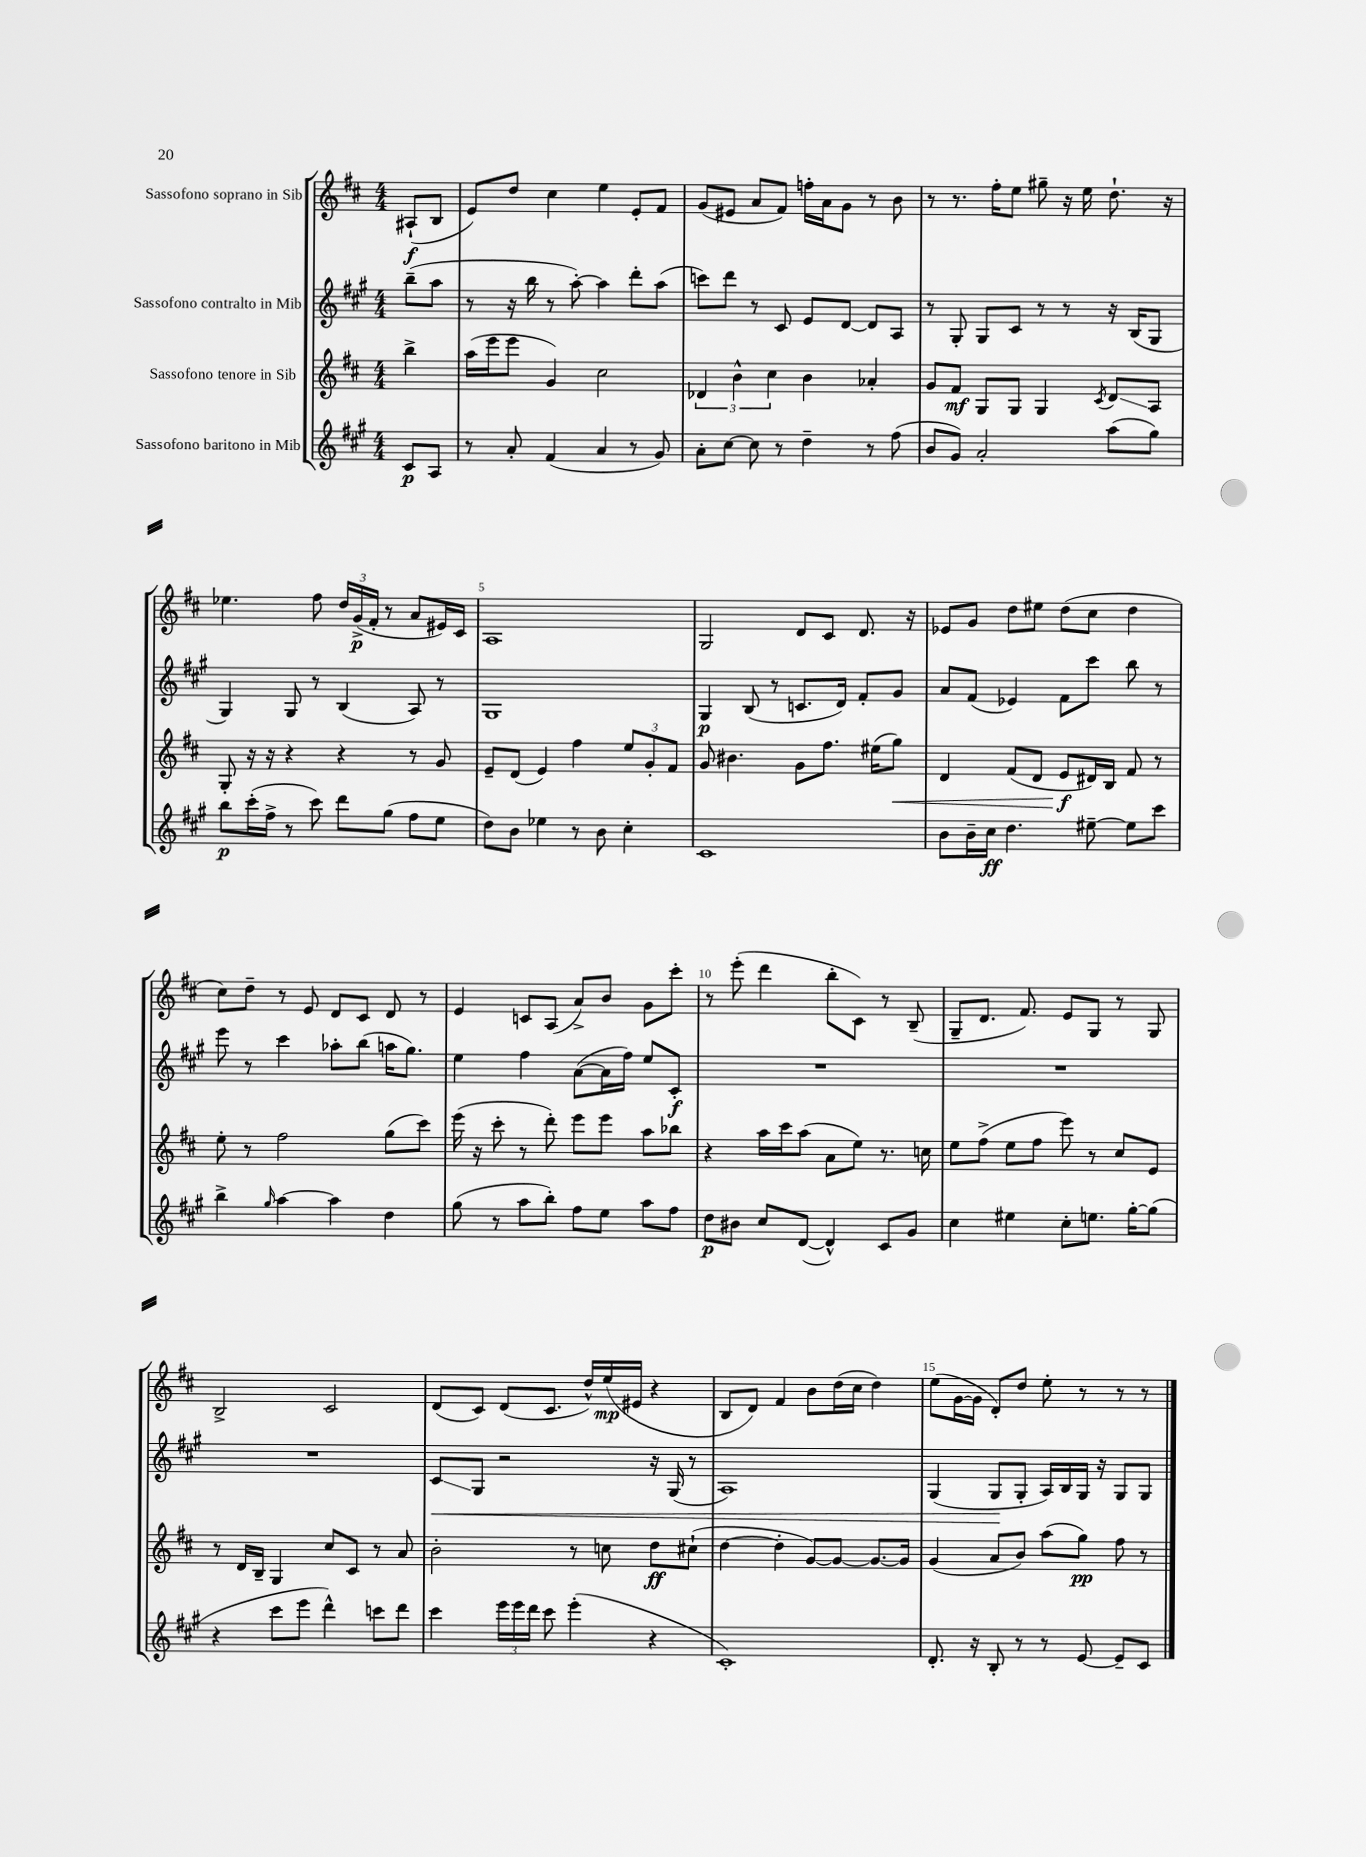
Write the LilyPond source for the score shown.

<<
\new StaffGroup <<
\new Staff = "s0" \with { instrumentName = "Sassofono soprano in Sib" } {
    \clef treble \key d \major \numericTimeSignature \time 4/4 \partial 4
    \autoBeamOff ais8[-!\f( b8] |
    e'8[) d''8] cis''4 e''4 e'8[-. fis'8] |
    g'8[( eis'8] a'8[ fis'8]) f''16[-. a'16 g'8] r8 b'8 |
    r8 r8. fis''16[-. e''8] gis''8-- r16 e''16 d''8.-! r16 |
    ees''4. fis''8 \tuplet 3/2 { d''16[ g'16->\p( fis'16]-. } r8 a'8[ eis'16) cis'16] |
    a1 |
    g2 d'8[ cis'8] d'8. r16 |
    ees'8[ g'8] d''8[ eis''8] d''8[( cis''8] d''4 |
    cis''8[) d''8]-- r8 e'8 d'8[ cis'8] d'8 r8 |
    e'4 c'8[ a8]( a'8[->) b'8] g'8[ cis'''8]-. |
    r8 e'''8-.( d'''4 b''8[-. cis'8]) r8 b8--( |
    g8[-- d'8.] fis'8.) e'8[ g8] r8 g8 |
    b2-> cis'2 |
    d'8[( cis'8]) d'8[( cis'8.] d''16[-^) e''16\mp( eis'16] r4 |
    b8[ d'8]) fis'4 b'8[ d''16( cis''16] d''4) |
    e''8[( g'16~ g'16] d'8[-.) d''8] e''8-. r8 r8 r8 \bar "|." |
}
\new Staff = "s1" \with { instrumentName = "Sassofono contralto in Mib" } {
    \clef treble \key a \major \numericTimeSignature \time 4/4 \partial 4
    \autoBeamOff b''8[--( a''8] |
    r8 r16 b''16 r8 a''8~-.) a''4 d'''8[-. a''8]( |
    c'''8[) d'''8] r8 cis'8 e'8[ d'8]~ d'8[ a8] |
    r8 gis8-. gis8[ cis'8] r8 r8 r16 b16[( gis8] |
    gis4) gis8 r8 b4( a8) r8 |
    gis1 |
    gis4\p b8( r8 c'8.[ d'16]) fis'8[-. gis'8] |
    a'8[ fis'8]( ees'4) fis'8[ cis'''8] b''8 r8 |
    e'''8 r8 cis'''4 aes''8[-. b''8]( a''16[ gis''8.]) |
    e''4 fis''4 a'8[~( a'16 fis''16]) e''8[ cis'8]-.\f |
    R1 |
    R1 |
    R1 |
    cis'8[\glissando\< gis8] r2 r16 gis16( r8 |
    a1) |
    gis4( gis8[\! gis8]-. a16[) b16 gis16] r16 gis8[ gis8] \bar "|." |
}
\new Staff = "s2" \with { instrumentName = "Sassofono tenore in Sib" } {
    \clef treble \key d \major \numericTimeSignature \time 4/4 \partial 4
    \autoBeamOff b''4-> |
    a''16[( e'''16 e'''8] g'4) cis''2 |
    \tuplet 3/2 { des'4 b'4-^ cis''4 } b'4 aes'4-. |
    g'8[ fis'8]\mf g8[ g8] g4 \acciaccatura { cis'8 } d'8[\glissando a8] |
    g8-. r16 r16 r4 r4 r8 g'8 |
    e'8[-- d'8]( e'4) fis''4 \tuplet 3/2 { e''8[ g'8-. fis'8] } |
    g'8 bis'4. g'8[ fis''8.] eis''16[( g''8]\<) |
    d'4 fis'8[( d'8] e'8[\f\! dis'16) b16] fis'8 r8 |
    e''8-. r8 fis''2 g''8[( cis'''8]) |
    e'''16( r16 cis'''8-. r8 d'''8-.) e'''8[ e'''8] a''8[ bes''8] |
    r4 a''16[ cis'''16 a''8]( a'8[ e''8]) r8. c''16 |
    e''8[ fis''8]->( e''8[ fis''8] e'''8) r8 cis''8[ e'8] |
    r8 d'16[ b16]-- g4 cis''8[ cis'8] r8 a'8 |
    b'2-. r8 c''8 d''8[\ff cis''8]-!( |
    d''4~ d''4-. g'8[~) g'8]~ g'8.[~ g'16] |
    g'4( a'8[ b'8]) a''8[( g''8]\pp) fis''8 r8 \bar "|." |
}
\new Staff = "s3" \with { instrumentName = "Sassofono baritono in Mib" } {
    \clef treble \key a \major \numericTimeSignature \time 4/4 \partial 4
    \autoBeamOff cis'8[\p a8] |
    r8 a'8-. fis'4( a'4 r8 gis'8) |
    a'8[-. cis''8]~ cis''8 r8 d''4-- r8 fis''8( |
    b'8[ gis'8]) a'2-. a''8[( gis''8]) |
    b''8[\p cis'''16-.( fis''16]-> r8 cis'''8) d'''8[ gis''8]( fis''8[ e''8] |
    d''8[) b'8] ees''4 r8 b'8 cis''4-. |
    cis'1 |
    b'8[ b'16-- cis''16]\ff d''4. eis''8~-- eis''8[ cis'''8] |
    b''4-> \grace { gis''16 } a''4~ a''4 d''4 |
    gis''8( r8 a''8[ b''8]-.) fis''8[ e''8] a''8[ fis''8] |
    d''8[\p bis'8] cis''8[ d'8]~( d'4-^) cis'8[ gis'8] |
    cis''4 eis''4 cis''8[-. e''8.] gis''16[~-. gis''8]( |
    r4 cis'''8[ e'''8] d'''4-^) c'''8[ d'''8] |
    cis'''4 \tuplet 3/2 { e'''16[ e'''16 d'''16] } cis'''8 e'''4-.( r4 |
    cis'1-.) |
    d'8.-. r16 b8-. r8 r8 e'8~ e'8[-- cis'8] \bar "|." |
}
>>
>>
\layout { \context { \Score \override BarNumber.break-visibility = ##(#f #t #t) barNumberVisibility = #(every-nth-bar-number-visible 5) } }
